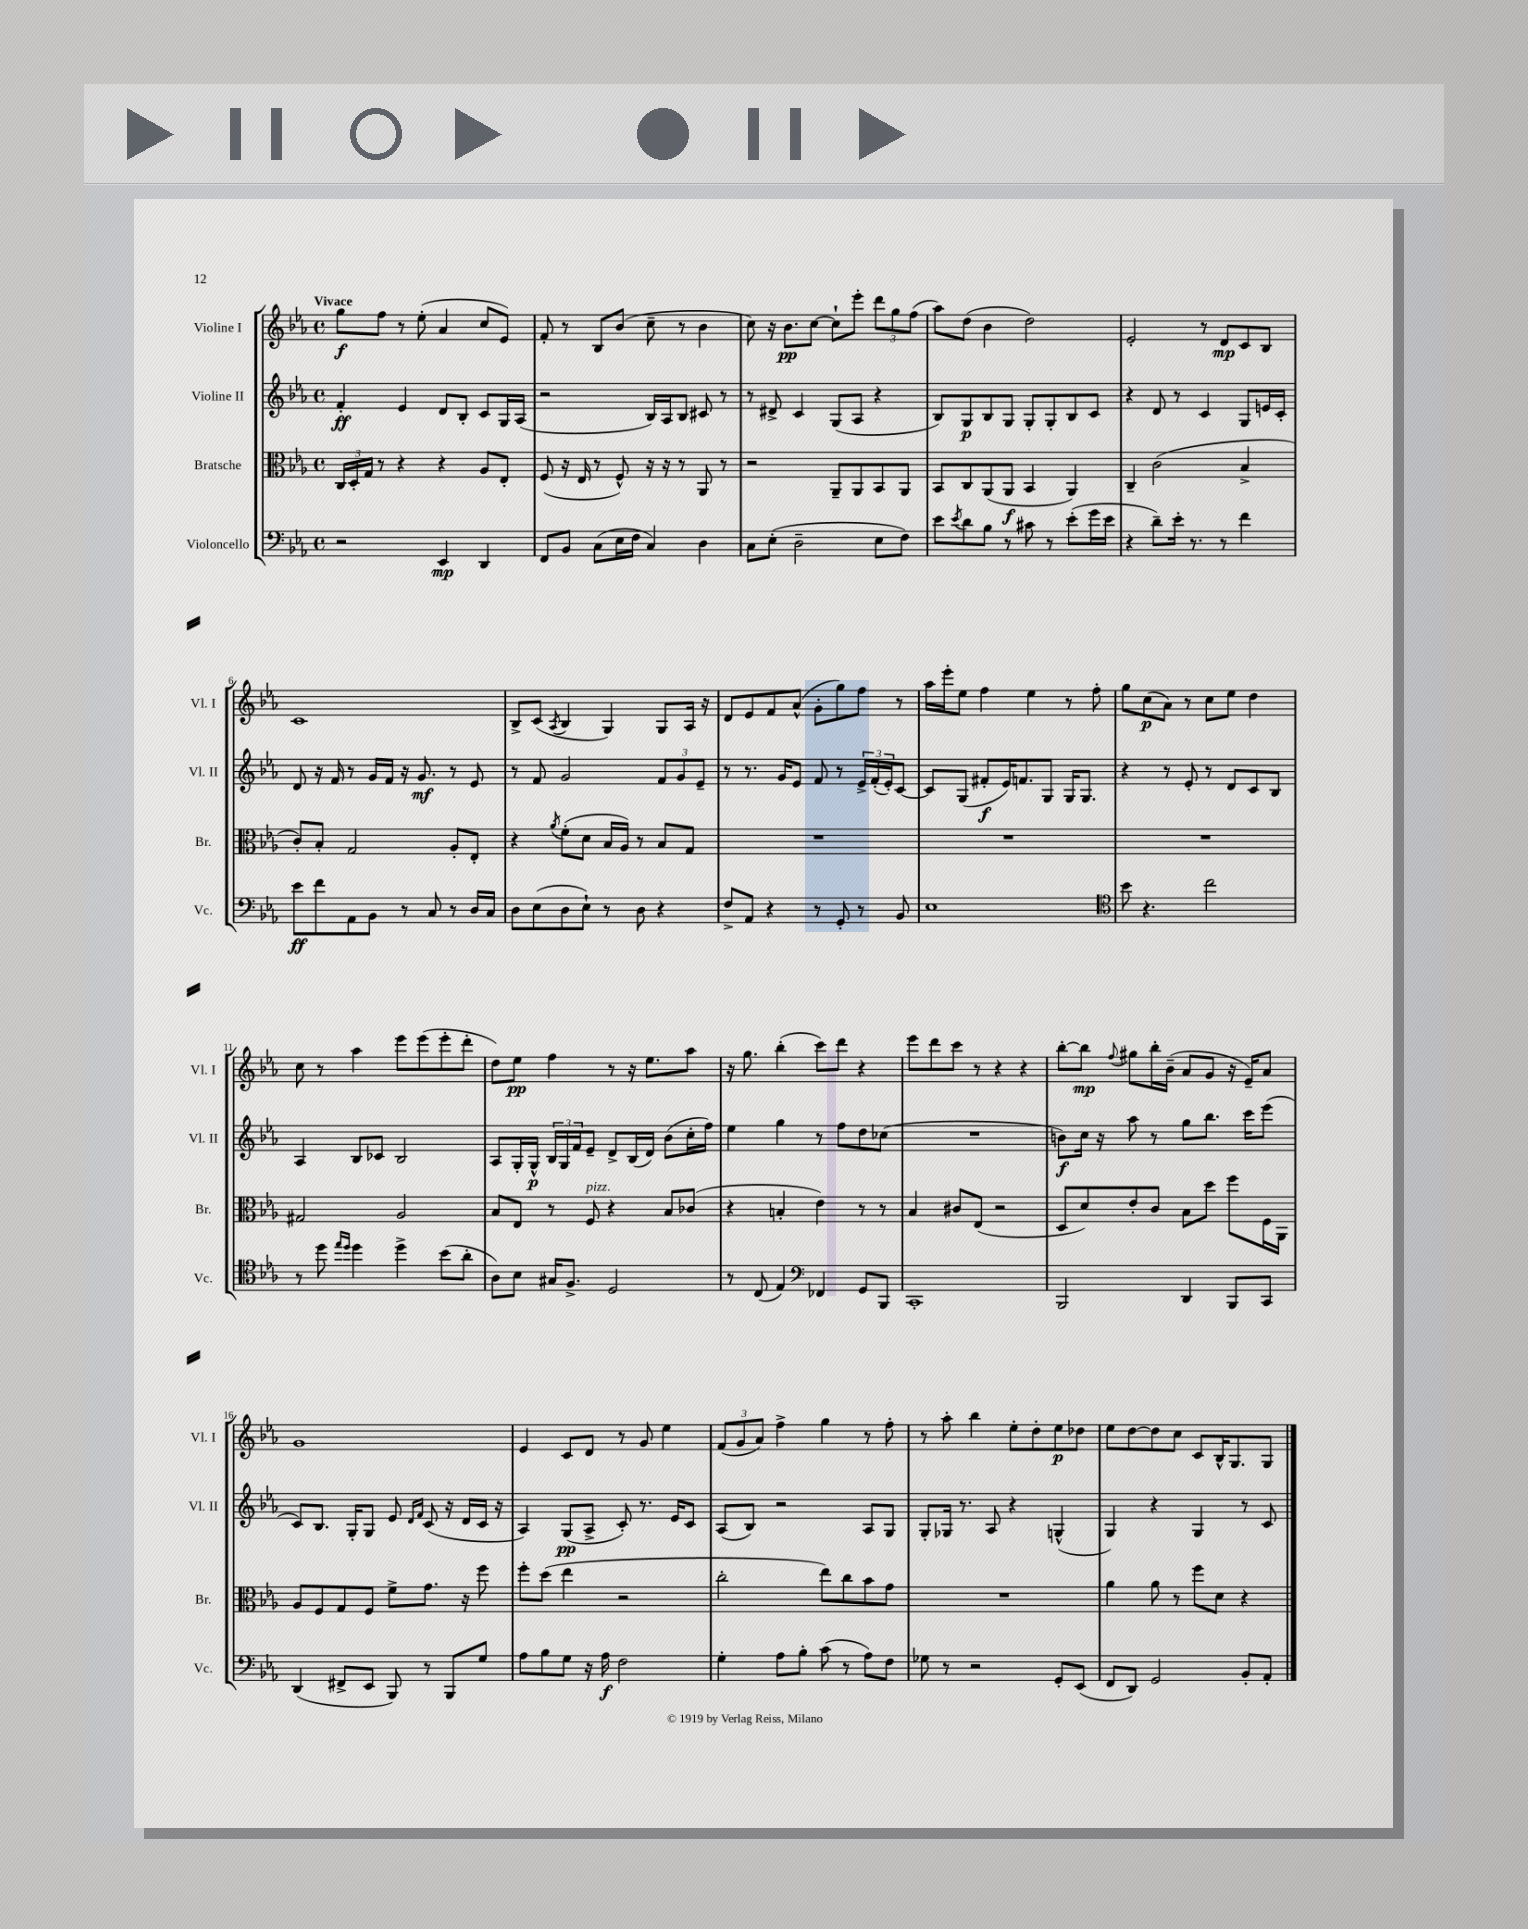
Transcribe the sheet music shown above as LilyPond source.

<<
\new StaffGroup <<
\new Staff = "s0" \with { instrumentName = "Violine I" shortInstrumentName = "Vl. I" } {
    \clef treble \key ees \major \defaultTimeSignature \time 4/4 \tempo "Vivace"
    g''8\f f''8 r8 ees''8-.( aes'4 c''8 ees'8) |
    f'8-. r8 bes8 bes'8( c''8-- r8 bes'4 |
    c''8) r16 bes'8.\pp c''8~ c''8-! ees'''8-. \tuplet 3/2 { d'''8 g''8 f''8( } |
    aes''8) d''8( bes'4 d''2) |
    ees'2-. r8 d'8\mp c'8 bes8 |
    c'1 |
    bes8-> c'8( \acciaccatura { aes8 } bes4 g4) g8 aes16 r16 |
    d'8 ees'8 f'8 aes'8-^( g'8-. g''8) f''8 r8 |
    aes''16 ees'''16-. ees''8 f''4 ees''4 r8 f''8-. |
    g''8 c''8\p( aes'8) r8 c''8 ees''8 d''4 |
    c''8 r8 aes''4 ees'''8 ees'''8( ees'''8-. d'''8-. |
    d''8) ees''8\pp f''4 r8 r16 ees''8. aes''8 |
    r16 g''8. bes''4-.( c'''8) d'''8 r4 |
    ees'''8 d'''8 c'''8 r8 r4 r4 |
    bes''8~-. bes''8\mp \appoggiatura { f''8 } gis''8 bes''16-. bes'16--( aes'8 g'8 r16 ees'16--) aes'8 |
    g'1 |
    ees'4 c'8 d'8 r8 g'8 ees''4 |
    \tuplet 3/2 { f'8( g'8 aes'8) } f''4-> g''4 r8 f''8-. |
    r8 aes''8-. bes''4 ees''8-. d''8-. ees''8\p des''8 |
    ees''8 d''8~ d''8 c''8 c'8 bes16-^ g8. g8 \bar "|." |
}
\new Staff = "s1" \with { instrumentName = "Violine II" shortInstrumentName = "Vl. II" } {
    \clef treble \key ees \major \defaultTimeSignature \time 4/4
    f'4-.\ff ees'4 d'8 bes8-. c'8 g16 aes16( |
    r2 bes16) aes16 bes8 cis'8 r8 |
    r8 dis'8-> c'4 g8( aes8 r4 |
    bes8) g8\p bes8 g8 g8-. g8-. bes8 c'8 |
    r4 d'8 r8 c'4 g8 e'16 c'16-. |
    d'8 r16 f'16 r8 g'16 f'16 r16 g'8.\mf r8 ees'8 |
    r8 f'8 g'2 \tuplet 3/2 { f'8 g'8 ees'8-- } |
    r8 r8. g'16 ees'8 f'8 r8 \tuplet 3/2 { ees'16-> f'16-.( ees'16-.) } c'8~ |
    c'8 g8( fis'8-.\f ees'16) f'8. g8 g16 g8. |
    r4 r8 ees'8-. r8 d'8 c'8 bes8 |
    aes4 bes8 ces'8 bes2 |
    aes8 g16-. g16-^\p \tuplet 3/2 { bes16 g16 f'16 } ees'8-- d'8-> bes16( d'16) bes'8( c''16-. f''16) |
    ees''4 g''4 r8 f''8 d''8 ces''8( |
    R1 |
    b'8\f) c''16 r16 aes''8 r8 g''8 bes''8. c'''16 ees'''8( |
    c'8) bes8. g16-. g8 ees'8 \grace { d'16 f'16 } c'8( r16 d'16 c'16 r16 |
    aes4) g8\pp( aes8-> c'8-.) r8. ees'16 c'8 |
    aes8( bes8) r2 aes8 g8 |
    g8-. ges16 r8. aes8 r4 g4-^( |
    g4) r4 g4 r8 c'8 \bar "|." |
}
\new Staff = "s2" \with { instrumentName = "Bratsche" shortInstrumentName = "Br." } {
    \clef alto \key ees \major \defaultTimeSignature \time 4/4
    \tuplet 3/2 { c16 d16-. g16 } r8 r4 r4 aes8 ees8-. |
    f8( r16 ees16 r8 f8-^) r16 r16 r8 aes,8 r8 |
    r2 aes,8-- aes,8 bes,8 aes,8 |
    bes,8 c8 aes,8( aes,8\f bes,4 aes,4) |
    c4-- c'2( bes4-> |
    c'8-.) bes8-. g2 aes8-. ees8-. |
    r4 \acciaccatura { aes'8 } f'8-.( d'8 bes16 aes16) r8 bes8 g8 |
    R1 |
    R1 |
    R1 |
    gis2 aes2 |
    bes8 ees8 r8 f8^\markup { \italic "pizz." } r4 bes8 ces'8( |
    r4 b4-. ees'4) r8 r8 |
    bes4 cis'8 ees8( r2 |
    d8 d'8) ees'8-. c'8 bes8 d''8 f''8 f16 aes,16 |
    aes8 f8 g8 f8 f'8-> g'8. r16 f''8 |
    f''8-. d''8( ees''4 r2 |
    c''2-. ees''8) c''8 bes'8 g'8 |
    R1 |
    aes'4 aes'8 r8 f''8 d'8 r4 \bar "|." |
}
\new Staff = "s3" \with { instrumentName = "Violoncello" shortInstrumentName = "Vc." } {
    \clef bass \key ees \major \defaultTimeSignature \time 4/4
    r2 ees,4\mp d,4 |
    f,8 bes,8 c8( ees16 f16 c4) d4 |
    c8 ees8-.( d2-- ees8 f8) |
    ees'8 \acciaccatura { ees'8 } d'8 bes8 r8 cis'8 r8 ees'8-.( g'16 ees'16 |
    r4 d'8--) ees'16-. r8. r8 f'4 |
    ees'8\ff f'8 aes,8 bes,8 r8 c8 r8 d16 c16 |
    d8 ees8( d8 ees8-!) r8 d8 r4 |
    f8-> aes,8 r4 r8 g,8-. r8 bes,8 |
    ees1 |
    \clef tenor bes'8 r4. c''2 |
    r8 d''8 \grace { ees''16 d''16 } d''4 d''4-> bes'8( aes'8-. |
    aes8) bes8 gis16 f8.-> d2 |
    r8 c8( ees4) \clef bass fes,4 g,8 bes,,8 |
    c,1-. |
    bes,,2 d,4 bes,,8 c,8 |
    d,4( fis,8-> ees,8 bes,,8) r8 bes,,8 g8 |
    aes8 bes8 g8 r16 aes16\f f2 |
    g4-. aes8 bes8-. c'8( r8 aes8) f8 |
    ges8 r8 r2 g,8-. ees,8( |
    f,8 d,8) g,2 bes,8-. aes,8-. \bar "|." |
}
>>
>>
